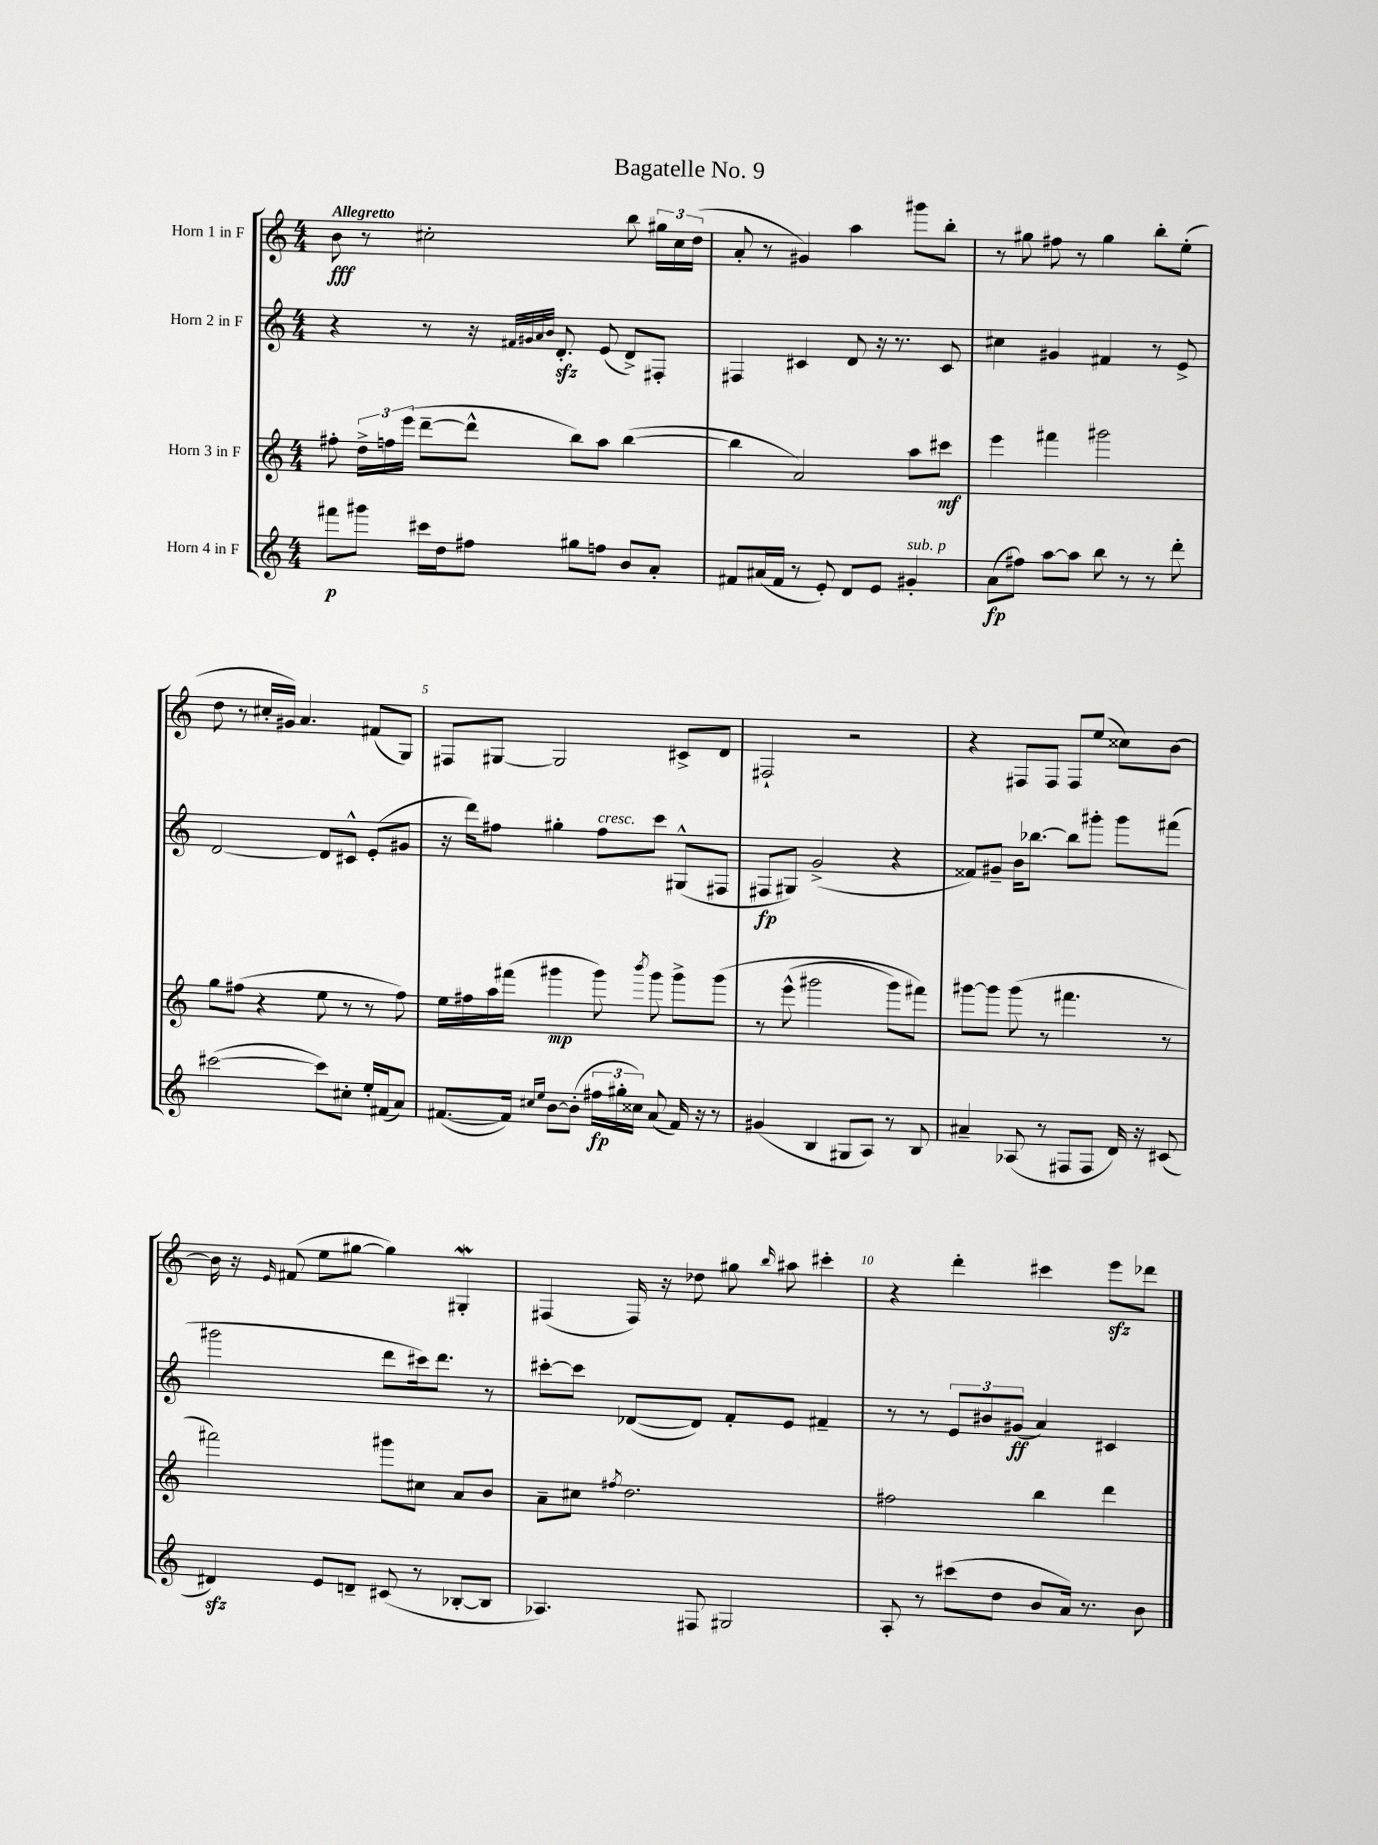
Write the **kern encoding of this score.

**kern	**dynam	**kern	**dynam	**kern	**dynam	**kern	**dynam
*part4	*part4	*part3	*part3	*part2	*part2	*part1	*part1
*staff4	*staff4	*staff3	*staff3	*staff2	*staff2	*staff1	*staff1
*I"Horn 4 in F	*	*I"Horn 3 in F	*	*I"Horn 2 in F	*	*I"Horn 1 in F	*
*clefG2	*	*clefG2	*	*clefG2	*	*clefG2	*
*k[]	*	*k[]	*	*k[]	*	*k[]	*
*M4/4	*	*M4/4	*	*M4/4	*	*M4/4	*
=1	=1	=1	=1	=1	=1	=1	=1
!	!	!	!	!	!	!LO:TX:a:B:t=Allegretto	!
8fff#X\L	p	8ff#X'\	.	4r	.	8b\	fff
8ggg#X\J	.	24dd^\LL	.	.	.	8r	.
.	.	24ffn\	.	.	.	.	.
.	.	(24eee\JJ	.	.	.	.	.
16ccc#X\LL	.	[8ddd~\L	.	8r	.	2cc#X'\	.
16dd\J	.	.	.	.	.	.	.
8ff#X\J	.	8ddd^^\J]	.	16r	.	.	.
.	.	.	.	32qqf#X/LLL	.	.	.
.	.	.	.	32qqg#X/	.	.	.
.	.	.	.	32qqa/	.	.	.
.	.	.	.	32qqb/JJJ	.	.	.
.	.	.	.	8.dzz'/	.	.	.
8gg#X\L	.	8bb\L)	.	.	.	.	.
8ffn\J	.	8aa\J	.	(8e/	.	.	.
8b/L	.	([4bb\	.	8d^/L)	.	8bb\	.
8a'/J	.	.	.	8F#X'/J	.	24gg#X\LL	.
.	.	.	.	.	.	24cc#\	.
.	.	.	.	.	.	(24dd\JJ	.
=2	=2	=2	=2	=2	=2	=2	=2
8f#X/L	.	4bb\]	.	4F#X/	.	8a'/	.
(16a#X/L	.	.	.	.	.	8r	.
16f#/JJ	.	.	.	.	.	.	.
8r	.	2a/)	.	4c#X/	.	4g#X/)	.
8e'/)	.	.	.	.	.	.	.
8d/L	.	.	.	8d/	.	4aa\	.
8e/J	.	.	.	16r	.	.	.
.	.	.	.	8.r	.	.	.
!LO:TX:a:i:t=sub. p	!	!	!	!	!	!	!
4g#X'/	.	8aa\L	.	.	.	8ggg#X\L	.
.	.	8ccc#X\J	mf	8c#/	.	8bb'\J	.
=3	=3	=3	=3	=3	=3	=3	=3
(8a\L	fp	4eee\	.	4cc#X\	.	8r	.
8ff#X\J)	.	.	.	.	.	8gg#X\	.
[8aa\L	.	4fff#X\	.	4g#X/	.	8ff#X\	.
8aa\J]	.	.	.	.	.	8r	.
8bb\	.	2ggg#X\	.	4f#X/	.	4gg#\	.
8r	.	.	.	.	.	.	.
8r	.	.	.	8r	.	8bb'\L	.
8ddd'\	.	.	.	8e^/	.	(8ee'\J	.
!!LO:LB:g=z
=4	=4	=4	=4	=4	=4	=4	=4
([2ccc#X\	.	8gg\L	.	[2d/	.	8dd\	.
.	.	(8ff#X\J	.	.	.	8r	.
.	.	4r	.	.	.	16cc#X'/LL	.
.	.	.	.	.	.	16g#X/JJ)	.
.	.	.	.	.	.	4.a/	.
8ccc#\L])	.	8ee\	.	8d/L]	.	.	.
8cc#X'\J	.	8r	.	8c#X^^/J	.	.	.
16ee'/LL	.	8r	.	(8e'/L	.	(8f#X/L	.
(16f#X/J	.	.	.	.	.	.	.
8a/J)	.	8ff#\)	.	8g#X/J	.	8G/J)	.
=5	=5	=5	=5	=5	=5	=5	=5
([8.f#X/L	.	16ee\LL	.	16r	.	8F#X/L	.
.	.	16ff#X\	.	16ddd\KL)	.	.	.
.	.	16aa\	.	8ff#X\J	.	[8G#X/J	.
16f#/Jk])	.	(16fff#X\JJ	.	.	.	.	.
16qqcc#X/LL	.	.	.	.	.	.	.
16qqee/JJ	.	.	.	.	.	.	.
[8b\L	.	4ggg#X\	mp	4gg#X'\	.	2G#/]	.
(8b'\J]	.	.	.	.	.	.	.
!	!	!	!	!LO:TX:a:i:t=cresc.	!	!	!
24ff#X\LL	fp	8ggg#\)	.	8ff#\L	.	.	.
24gg#X'\	.	.	.	.	.	.	.
24cc##X\JJ)	.	.	.	.	.	.	.
.	.	8qbbb/	.	.	.	.	.
(8a/	.	8ggg#\	.	8ccc\J	.	.	.
16f#/)	.	8ggg#^\L	.	(8G#X^^/L	.	8c#X^/L	.
16r	.	.	.	.	.	.	.
8r	.	(8ggg#\J	.	8F#X/J	.	8d/J	.
=6	=6	=6	=6	=6	=6	=6	=6
(4g#X/	.	8r	.	8F#X/L	fp	2F#X`/	.
.	.	(8eee^^\	.	8G#X/J)	.	.	.
4B/	.	2ggg#X\	.	(2g^/	.	.	.
8G#X/L	.	.	.	.	.	2r	.
8A/J)	.	.	.	.	.	.	.
8r	.	8ggg#\L)	.	4r	.	.	.
8B/	.	8fff#X\J)	.	.	.	.	.
=7	=7	=7	=7	=7	=7	=7	=7
4a#X~/	.	[8ggg#X\L	.	8f##X/L)	.	4r	.
.	.	8ggg#\J]	.	8g#X~/J	.	.	.
(8A-X/	.	(8ggg#\	.	16b\KL	.	8F#X/L	.
.	.	.	.	[8.bb-X\J	.	.	.
8r	.	8r	.	.	.	8F#/J	.
8F#X/L	.	4.fff#X\	.	8bb-\L]	.	8F#/L	.
8F#/J	.	.	.	8ggg#X'\J	.	(8ee/J	.
16d/)	.	.	.	8ggg#\L	.	8cc##X\L)	.
16r	.	.	.	.	.	.	.
(8c#X/	.	8r	.	(8fff#X\J	.	[8b\J	.
!!LO:LB:g=z
=8	=8	=8	=8	=8	=8	=8	=8
4d#Xzz/)	.	2fff#X\)	.	2ggg#X\	.	16b\]	.
.	.	.	.	.	.	16r	.
.	.	.	.	.	.	16qqe/	.
.	.	.	.	.	.	(8f#X/	.
8e/L	.	.	.	.	.	8ee\L	.
8dn~/J	.	.	.	.	.	[8gg#X\J	.
(8c#X/	.	8ggg#X\L	.	8ddd\L	.	4gg#\])	.
8r	.	8cc#X\J	.	16ccc#X\k)	.	.	.
.	.	.	.	8.ddd\J	.	.	.
[8B-X'/L	.	8a/L	.	.	.	4G#XW'/	.
8B-/J]	.	8b/J	.	8r	.	.	.
=9	=9	=9	=9	=9	=9	=9	=9
4.A-X/)	.	8a~\L	.	[8ccc#X'\L	.	(4F#X/	.
.	.	8cc#X\J	.	8ccc#\J]	.	.	.
.	.	8qff#X/	.	.	.	.	.
.	.	2.dd\	.	([8d-X/L	.	16F#/)	.
.	.	.	.	.	.	16r	.
8F#X/	.	.	.	8d-/J])	.	8dd-X\	.
2G#X/	.	.	.	8f'/L	.	8gg#X\	.
.	.	.	.	.	.	16qqbb/	.
.	.	.	.	8e/J	.	8aa#X\	.
.	.	.	.	4f#X~/	.	4ccc#X'\	.
=10	=10	=10	=10	=10	=10	=10	=10
8A'/	.	2ff#X\	.	8r	.	4r	.
8r	.	.	.	8r	.	.	.
(8ccc#X\L	.	.	.	12e/L	.	4ddd'\	.
.	.	.	.	12b#X/	.	.	.
8dd\J	.	.	.	.	.	.	.
.	.	.	.	(12g#X/J	ff	.	.
8b/L	.	4bb\	.	4a/)	.	4ccc#X\	.
16a/Jk)	.	.	.	.	.	.	.
8.r	.	.	.	.	.	.	.
.	.	4ddd\	.	4c#X/	.	8eeezz\L	.
8b\	.	.	.	.	.	8ddd-X\J	.
==	==	==	==	==	==	==	==
*-	*-	*-	*-	*-	*-	*-	*-
